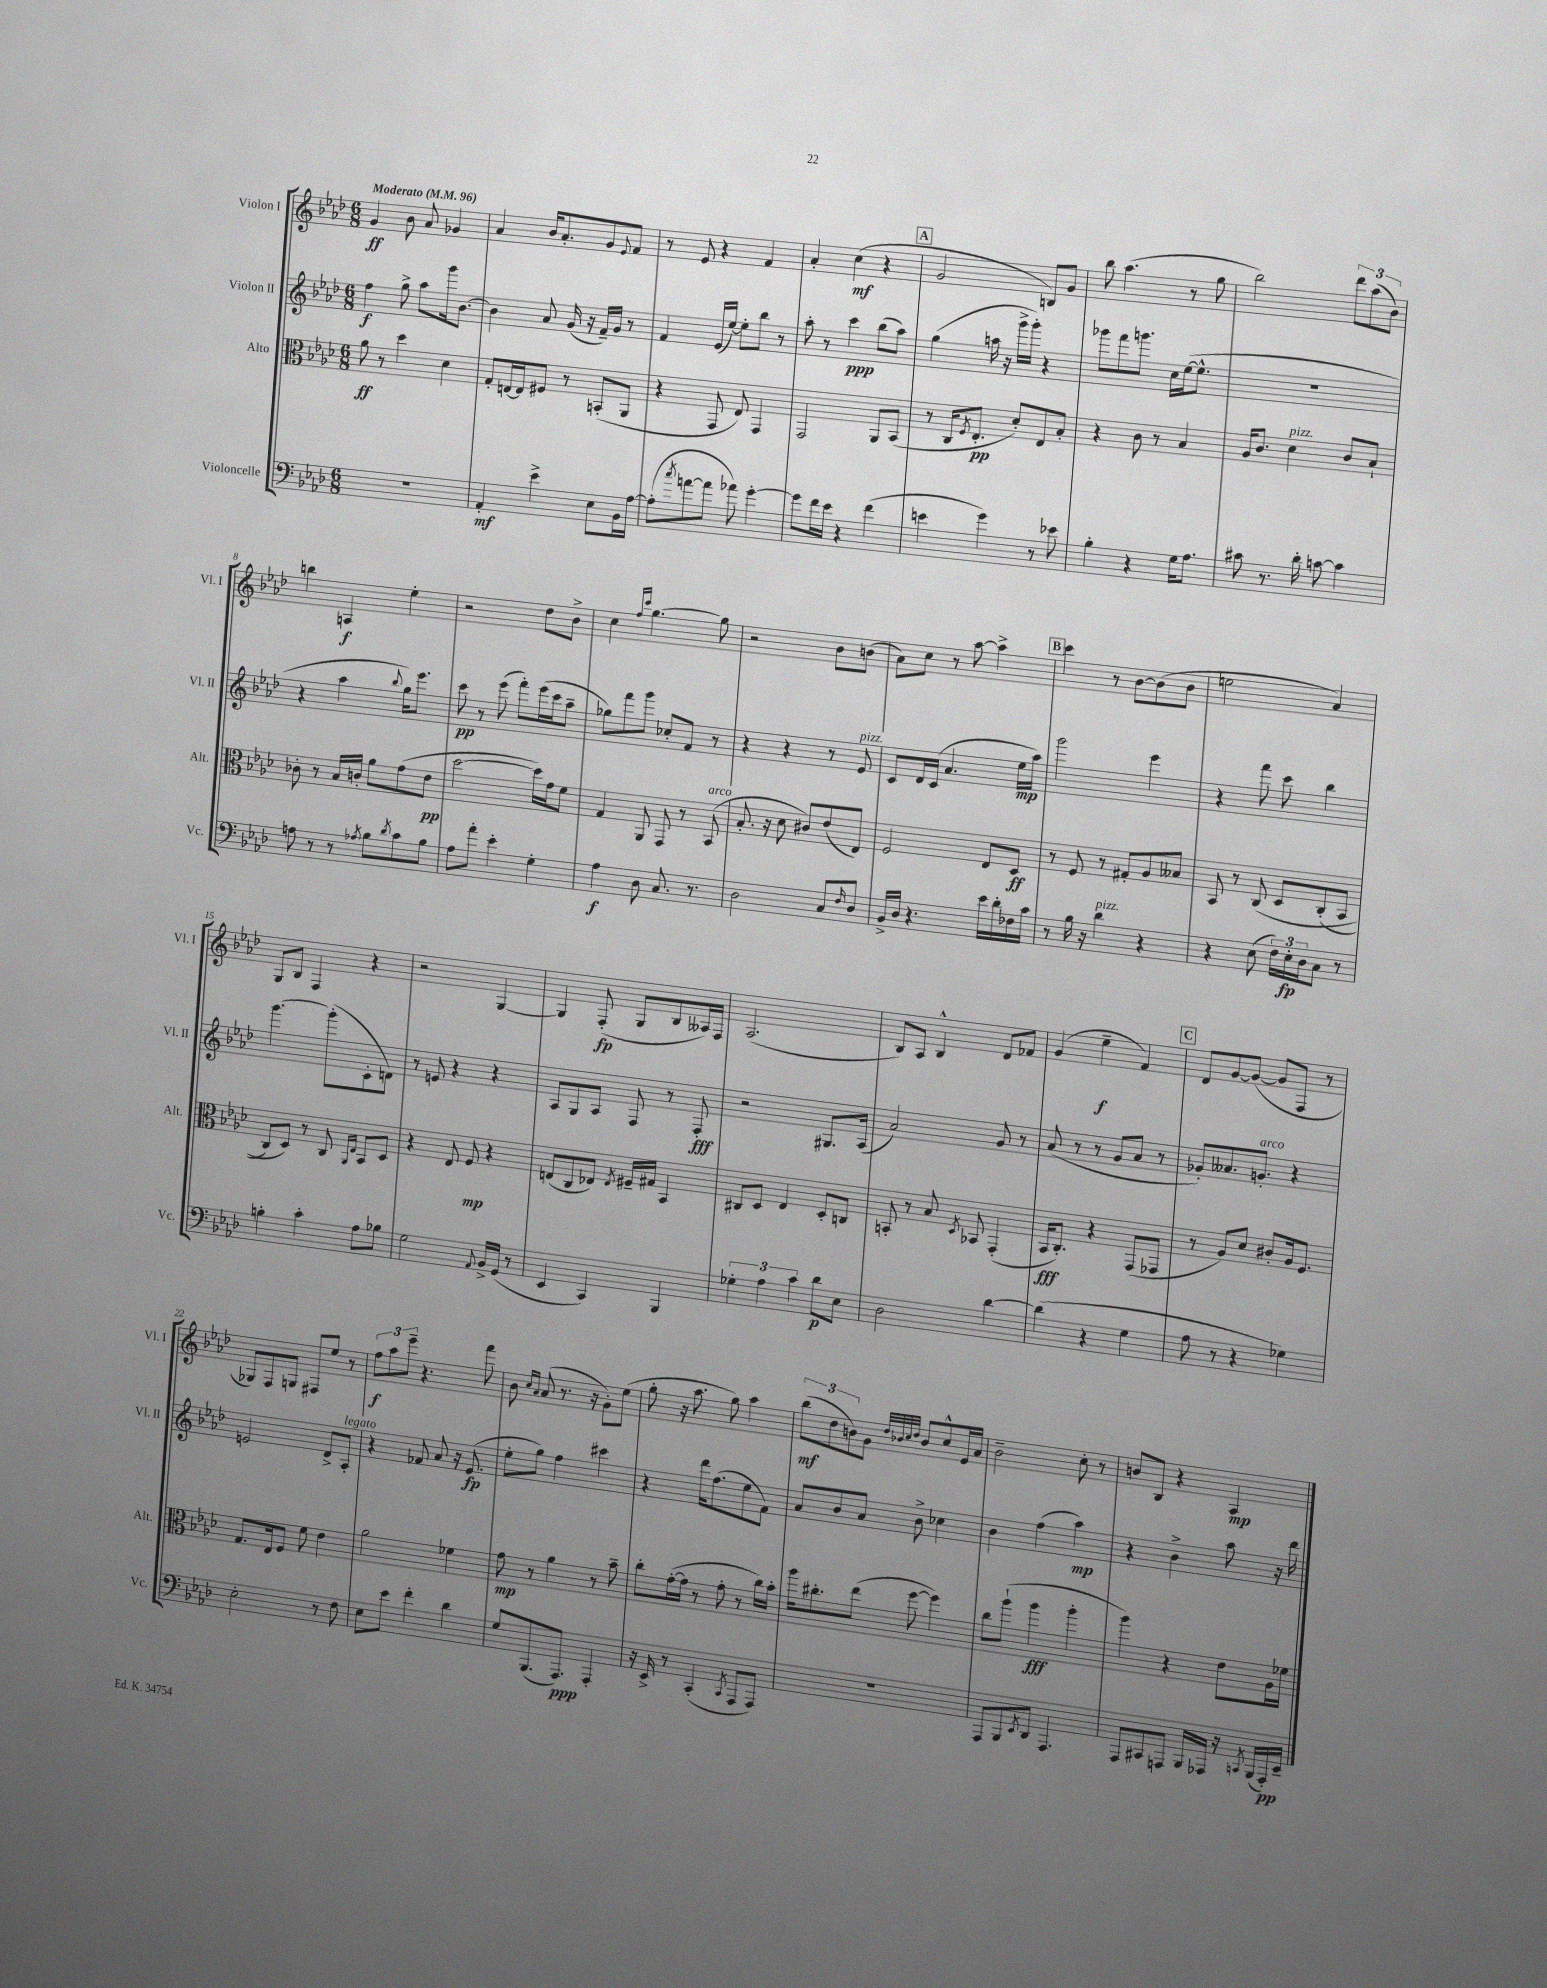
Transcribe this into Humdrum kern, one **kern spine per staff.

**kern	**kern	**kern	**kern
*staff4	*staff3	*staff2	*staff1
*clefF4	*clefC3	*clefG2	*clefG2
*k[b-e-a-d-]	*k[b-e-a-d-]	*k[b-e-a-d-]	*k[b-e-a-d-]
*M6/8	*M6/8	*M6/8	*M6/8
*MM96	*MM96	*MM96	*MM96
2.r	8a-	4ff	4g
.	8r	.	.
.	4dd-	8gg^	8b-
.	.	8aa-	8a-
.	4d-	16ggg	4g-
.	.	[8.b-	.
=	=	=	=
4AA-'	8G'	4b-]	4a-
.	[16E	.	.
.	16E]	.	.
4e-^	8F#	8a-	16b-
.	.	.	8.a-'
.	8r	(16g	.
.	.	16r	.
8E-	(8BB'	16f~)	8g
.	.	16g	.
.	.	.	8qqe-
16BB-	8AA-	8r	8f
[16A-	.	.	.
=	=	=	=
(8A-']	4r	4f	8r
8qcc	.	.	.
[8a	.	.	8e-
8a]	8GG	(16e-	4r
.	.	[16ee-)	.
8a-)	8E-)	8ee-']	.
[4g'	4GG	8bb-	4f
.	.	8r	.
=	=	=	=
8g]	2GG	8aa-'	4a-'
16f	.	8r	.
16e-	.	.	.
4r	.	4ccc	(4cc
(4f	8AA-	(8bb-	4r
.	(8BB-	8aa-)	.
=	=	=	=
4e	8r	(4gg	2g
.	16C	.	.
.	8qF	.	.
.	8.E-'	.	.
4g)	.	16aa	.
.	.	16r	.
.	8d-')	16ggg^	.
.	.	16ggg')	.
8r	8E-	4r	8B)
8e-	8B-'	.	8g
=	=	=	=
4B-'	4r	8ggg-	8bb-
.	.	8fff	(4.aa-
4r	8c	8.ggg	.
.	8r	.	.
.	.	16cc	.
16G	4B-	([16ee-	8r
8.A-	.	8.ee-^^]	.
.	.	.	8gg
=	=	=	=
8c#	16A-	2.r	2bb-)
.	8.c	.	.
8.r	.	.	.
.	4d-	.	.
16d-'	.	.	.
[8c	.	.	.
4c]	8c	.	12ddd-
.	.	.	(12aa-
.	8B-`	.	.
.	.	.	12b-)
=	=	=	=
8A	8c-'	4r	4bb
8r	8r	.	.
8r	16B-	4aa-	4A
.	16c'	.	.
8qA-	.	.	.
8B-	8a-	.	.
8qd-	.	8qqbb-	.
8c	(8g	16gg)	4ee-'
.	.	8.eee-	.
8B-	8e-	.	.
=	=	=	=
8A-	[2dd-	8ccc	2r
8a-'	.	8r	.
4e-'	.	(8eee-	.
.	.	8fff')	.
4G'	16dd-])	(16eee-	8dd-
.	16g	16ccc	.
.	8f	8aa-~	8b-^
=	=	=	=
4A-	4G	8gg-)	4cc
.	.	8fff	.
.	.	.	16qqff
.	.	.	16qqccc
8D-	8AA-	8ggg	[4.gg
8.C	8GG	8cc-'	.
.	8r	8f	.
8.r	.	.	.
.	(8BB-	8r	8gg]
=	=	=	=
2D-	8.B-'	4r	2r
.	16r	.	.
.	8d-	4r	.
.	8c#)	.	.
8C	(8e-	8r	8b-
16qqF	.	.	.
8D-	8E-)	8e-	(8b
=	=	=	=
16BB-^	2F	8c	8a-)
16D-	.	.	.
4.r	.	16d-	8cc
.	.	(16c	.
.	.	4.a-	8r
.	.	.	[8aa-
16e-	8E-	.	4aa-^]
16d-'	.	.	.
16F-	8D-	16ee-	.
16c	.	16aa-)	.
=	=	=	=
8r	8r	2ggg	4ccc
16B-	8F	.	.
16r	.	.	.
4d-	8r	.	8r
.	8G#'	.	[8b-
4r	8A-	4eee-	(8b-]
.	8B--	.	8b-
=	=	=	=
4r	8BB-	4r	2ee
.	8r	.	.
(8E-	&(8C	8fff	.
24F)	8D-	8ccc	.
24E-'	.	.	.
24D-	.	.	.
8C	(8C'	4bb-	4a-)
8r	8BB-	.	.
=	=	=	=
4B'	8C)	[4.ggg	8G
.	8D-&)	.	8B-
4c'	8r	.	4F
.	8C	(8ggg']	.
.	16qqAA-	.	.
.	16qqE-	.	.
8A-	8BB-	8c'	4r
8B-	8D-	8d)	.
=	=	=	=
2G	4r	8r	2r
.	.	8e	.
.	8E-	4r	.
.	8F	.	.
8qqAA-	.	.	.
16BB-^	4r	4r	[4G
(16GG	.	.	.
8r	.	.	.
=	=	=	=
4EE-	(8E	8A-	4G]
.	8C	8G	.
4CC)	8E-)	8A-	(8F'
.	8qE-	.	.
.	16F#~	8F	8G
.	16G#	.	.
4BBB-	4BB-	8r	8B-
.	.	8F'	16A--)
.	.	.	16F
=	=	=	=
6G-'	8C#	2r	(2.A-
.	8D-	.	.
6A-	.	.	.
.	4E-	.	.
6c	.	.	.
8d-	8D-'	8.G#	.
8E-	8C	.	.
.	.	(16A-	.
=	=	=	=
2D-	8BB'	2a-)	8B-)
.	8r	.	8A-
.	8B-	.	4B-^^
.	8qD-	.	.
.	8BB-	.	.
[4d-	(4GG'	8g	8d-
.	.	8r	8f-
=	=	=	=
(4d-]	16BB-	(8a-	(4g
.	8.C')	.	.
.	.	8r	.
4r	4r	8r	4ee-~
.	.	8g	.
4G	(8GG	8a-	4f)
.	8GG-	8r	.
=	=	=	=
8A-	8r	8g-')	8d-
8r	8A-)	8.a--	[8g
4r	8d-	.	(8g_
.	.	8.g'	.
.	8c#'	.	8g]
4G-)	16A-	4r	8F
.	8.F	.	.
.	.	.	8r
=	=	=	=
2E-'	8.G	2e	8G-)
.	.	.	8F
.	16E-	.	.
.	8F	.	8G
.	8f	.	8F#
8r	4e-	8d-^	8ee-
8F	.	8A-'	8r
=	=	=	=
8E-	2a-	4r	12ff
.	.	.	12aa-
8e-	.	.	.
.	.	.	12eee-~
4f'	.	8f-	4.r
.	.	8a-	.
4d-	4f-	16r	.
.	.	(8.e-	.
.	.	.	8fff
=	=	=	=
8G	8g	8ee-'	8b-
.	.	.	16qqcc
.	.	.	16qqa-
(8.BBB-	8r	8gg)	(8a-
.	4a-	4ff	8.r
8.AAA-)	.	.	.
.	.	.	16r
4AAA-'	8r	4ccc#	8g')
.	8b-~	.	(8ee-
=	=	=	=
16r	8cc'	4r	8gg'
16EE-^	.	.	.
8r	([16g'	.	16r
.	16g]	.	8.aa-
(4CC'	8r	16ddd-	.
.	.	(8.ff	.
.	8g'	.	8gg)
8qCC	.	.	.
8AAA-	8r	8ee-	4aa-
8AAA-)	16cc)	8f)	.
.	16b-'	.	.
=	=	=	=
2.r	16aa-	8a-	(12bb-
.	8.cc#'	.	.
.	.	.	12dd-
.	.	8b-	.
.	.	.	12b)
.	(8ee-	8a-	8g
.	.	.	32qqdd-
.	.	.	32qqb-
.	.	.	32qqcc
.	.	.	32qqdd-
.	[8ff	8b-^	8b-
.	4ff])	4cc-	8cc^^
.	.	.	16e-
.	.	.	16a-
=	=	=	=
8AAA-	8cc	4b-	2b-~
8BBB-	(8aa-`	.	.
8qEE-	.	.	.
8DD-	4aa-	(4ff	.
4.AAA-	.	.	.
.	4aa-'	4aa-)	8cc'
.	.	.	8r
=	=	=	=
8AAA-	4aa-)	4r	8b
8CC#	.	.	8B-
8AAA	4r	4b-^	4r
16BBB-	.	.	.
16AAA-	.	.	.
16r	8e-	8aa-	4A-
8qCC	.	.	.
(16BBB-	.	.	.
16AAA-')	16A-	16r	.
16EE-~	16f-	16ddd-	.
==	==	==	==
*-	*-	*-	*-
